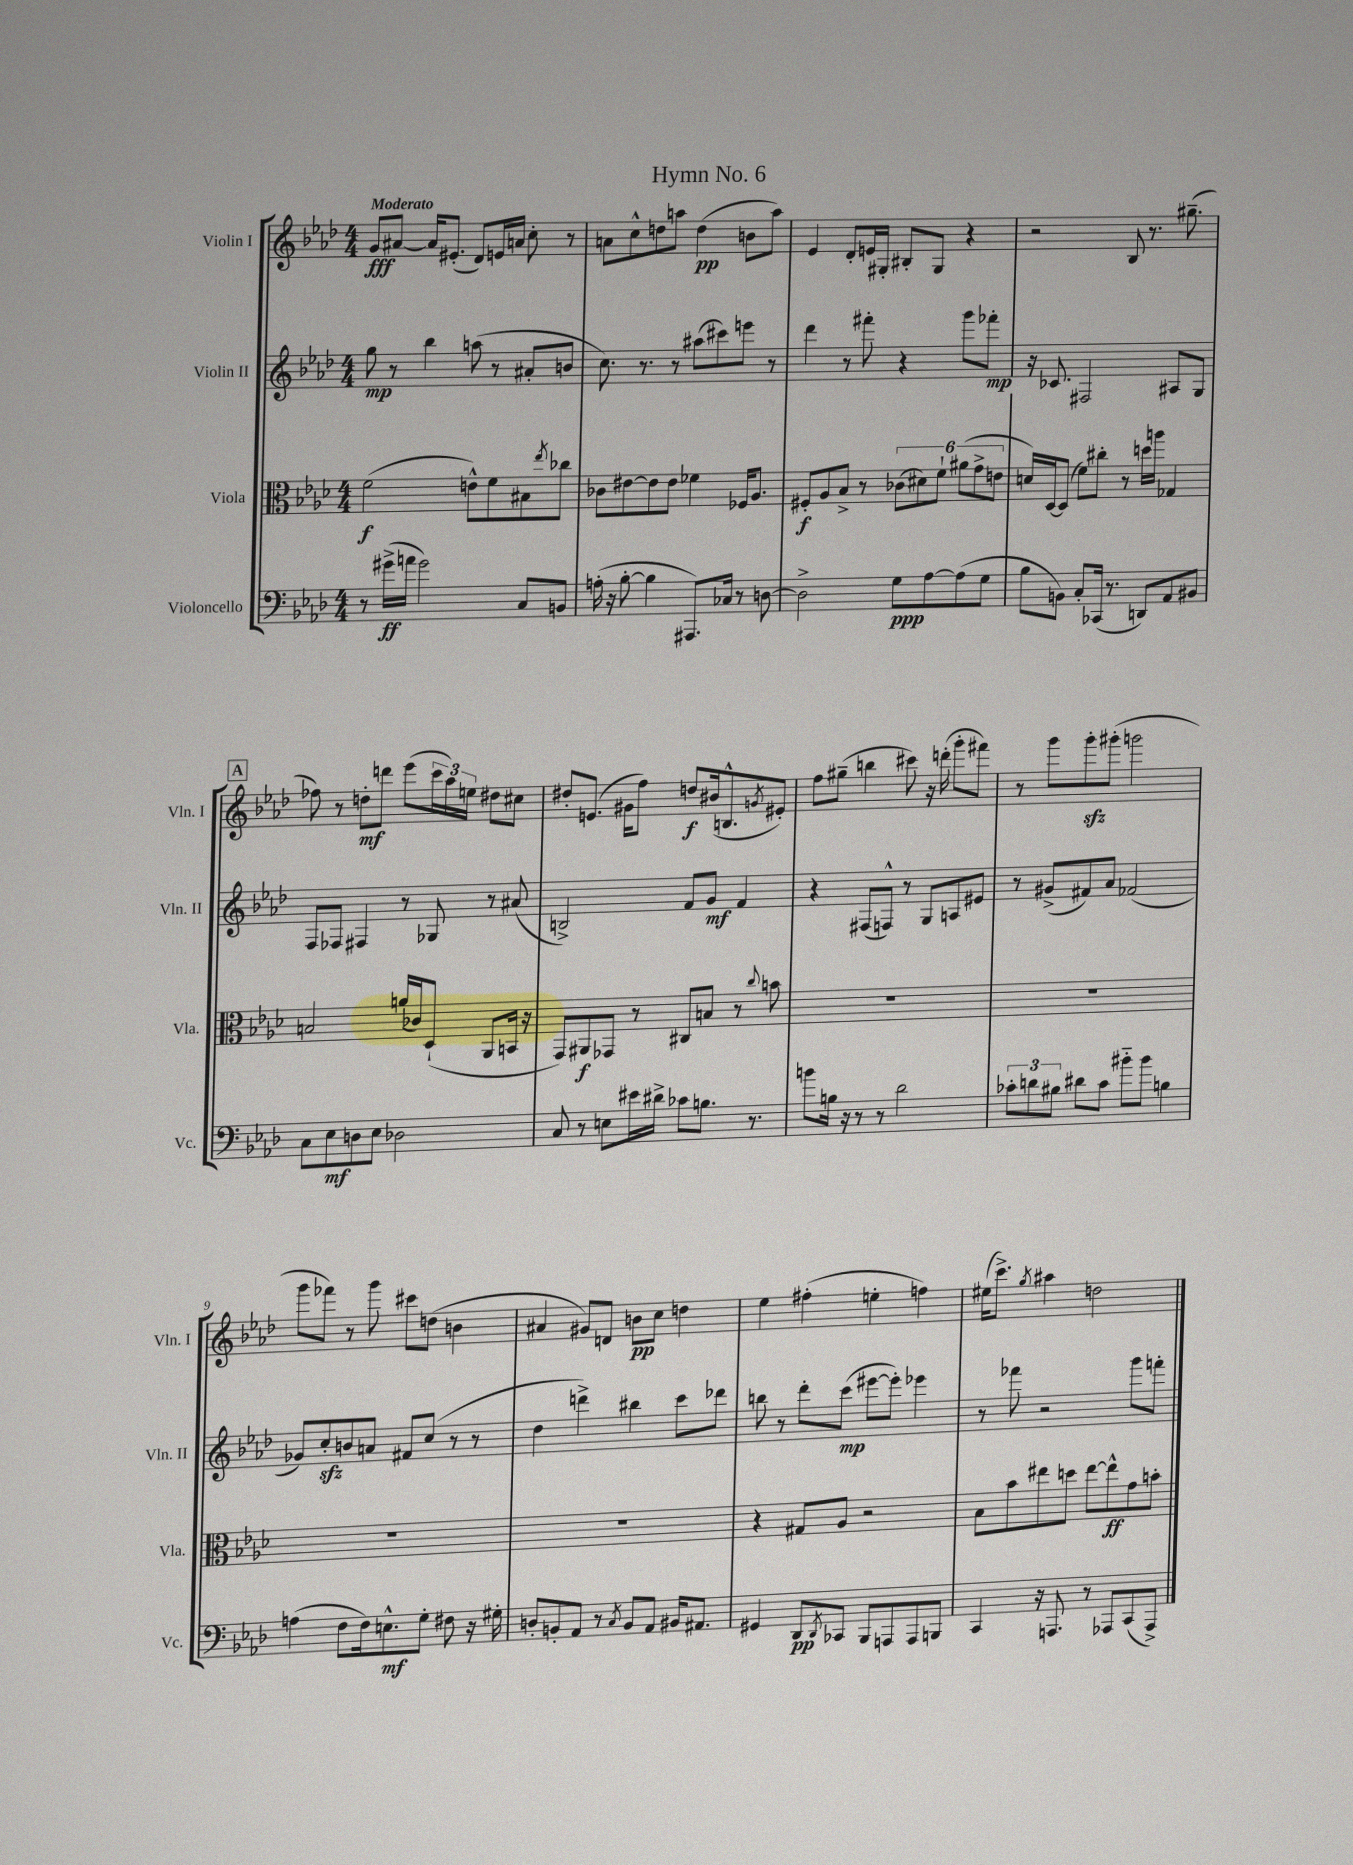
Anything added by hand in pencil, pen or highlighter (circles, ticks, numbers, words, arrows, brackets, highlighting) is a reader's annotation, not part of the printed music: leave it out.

**kern	**kern	**kern	**kern
*staff4	*staff3	*staff2	*staff1
*clefF4	*clefC3	*clefG2	*clefG2
*k[b-e-a-d-]	*k[b-e-a-d-]	*k[b-e-a-d-]	*k[b-e-a-d-]
*M4/4	*M4/4	*M4/4	*M4/4
8r	(2f	8gg	8g
(16g#^	.	8r	[8a#
16a	.	.	.
2g#)	.	4bb-	16a#]
.	.	.	(8.e#'
.	8e^^)	(8aa	8d-)
.	8f	8r	16e
.	.	.	16a
8C	8B#	8a#'	8cc'
.	8qee-	.	.
8BB	8cc-	8b	8r
=	=	=	=
(16A'	8c-	8.cc)	8a
16r	.	.	.
[8B-'	[8e#	.	8cc^^
.	.	8.r	.
4B-]	8e#]	.	8dd
.	8e#	8r	8aa
8.AAA#)	4f-	(8aa#	(4dd
.	.	8ccc#)	.
16C-	.	.	.
8r	16F-	8eee	8b
.	8.A-	.	.
[8D	.	8r	8aa)
=	=	=	=
2D^]	8F#'	4ddd-	4e-
.	8A-	.	.
.	8B-^	8r	8d-'
.	8r	8fff#'	16e
.	.	.	16G#'
8G	(12c-	4r	8B#'
.	12d#)	.	.
[8A-	.	.	8G#
.	12f`	.	.
(8A-]	(12a#	8ggg	4r
.	12g^	.	.
8G	.	8fff-'	.
.	12e	.	.
=	=	=	=
8B-	16d)	16r	2r
.	[16D-	8.c-	.
8BB)	(8D-]	.	.
8C'	8f)	2F#	.
(16CC-	8cc#'	.	.
8.r	.	.	.
.	8r	.	8B-
8DD)	16dd	.	8.r
.	16aa	.	.
8AA-	4G-	8A#	.
.	.	.	(8.gg#~
8BB#	.	8G	.
=	=	=	=
8C	2B	8F	8ff-)
8E-	.	8F-	8r
8D	.	4F#	8dd'
8E-	.	.	8ddd
2D-	(16a	8r	(8eee-
.	16c-)	.	.
.	(8D-`	8G-	24ccc
.	.	.	24aa-)
.	.	.	24ee
.	8AA-	8r	8dd#
.	16BB	(8a#	8cc#
.	16r	.	.
=	=	=	=
8C	8GG)	2B^)	8dd#'
8r	8AA#	.	(8.e
8E	8GG-	.	.
.	.	.	16g#
16e#	8r	.	8ff)
16d#^	.	.	.
8c-	8C#	8f	8dd
8.B	8B	8g	(16b#
.	.	.	8.B^^
.	8r	4f	.
8.r	.	.	.
.	8qqcc	.	8qg
.	8b	.	8e#')
=	=	=	=
8b	1r	4r	8ff
16B	.	.	(8gg#~
16r	.	.	.
8r	.	(8F#	4bb
8r	.	8F^^)	.
2d-	.	8r	8ccc#)
.	.	8G	16r
.	.	.	(16ddd'
.	.	8A	8ggg'
.	.	8e#	8fff#)
=	=	=	=
12c-'	1r	8r	8r
12d	.	.	.
.	.	(8g#^	8ggg
12B#	.	.	.
8d#	.	8f#)	8ggg'
8c-	.	8a-	(8ggg#'
8b#'~	.	(2f-	2ggg
8b#	.	.	.
4B	.	.	.
=	=	=	=
(4A	1r	8g-)	8ggg
.	.	8cc'	8fff-)
8F	.	8b	8r
16F)	.	8a	8ggg
8.E^^	.	.	.
.	.	8f#	8ccc#
8G'	.	(8cc	(8dd
8F#	.	8r	4b
16r	.	8r	.
16G#'	.	.	.
=	=	=	=
8D'	1r	4dd-	4a#
8BB'	.	.	.
8AA-	.	4ddd^)	8g#)
8r	.	.	8d
8qC	.	.	.
8BB	.	4bb#	8b
8AA-	.	.	8cc
16BB#	.	8ccc	4dd
8.AA#	.	.	.
.	.	8ddd-	.
=	=	=	=
4GG#	4r	8bb	4ee-
.	.	8r	.
8DD-	8G#	8ddd-'	(4ff#'
8qDD-	.	.	.
8CC-	8A-	(8ccc	.
8BBB-	2r	[8eee#	4ee'
8AAA	.	8eee#'])	.
8AAA	.	4eee-	4ff)
8BBB	.	.	.
=	=	=	=
4CC	8B-	8r	(16ee#
.	.	.	8.ccc^)
.	8b-	8fff-	.
.	.	.	8qgg
16r	8ee#	2r	4aa#
8.AAA	.	.	.
.	8dd	.	.
8r	[8ee#	.	2dd
8AAA-	8ee#^^]	.	.
(8CC	8g	8ggg	.
8AAA-^)	8b'	8fff'	.
==	==	==	==
*-	*-	*-	*-
